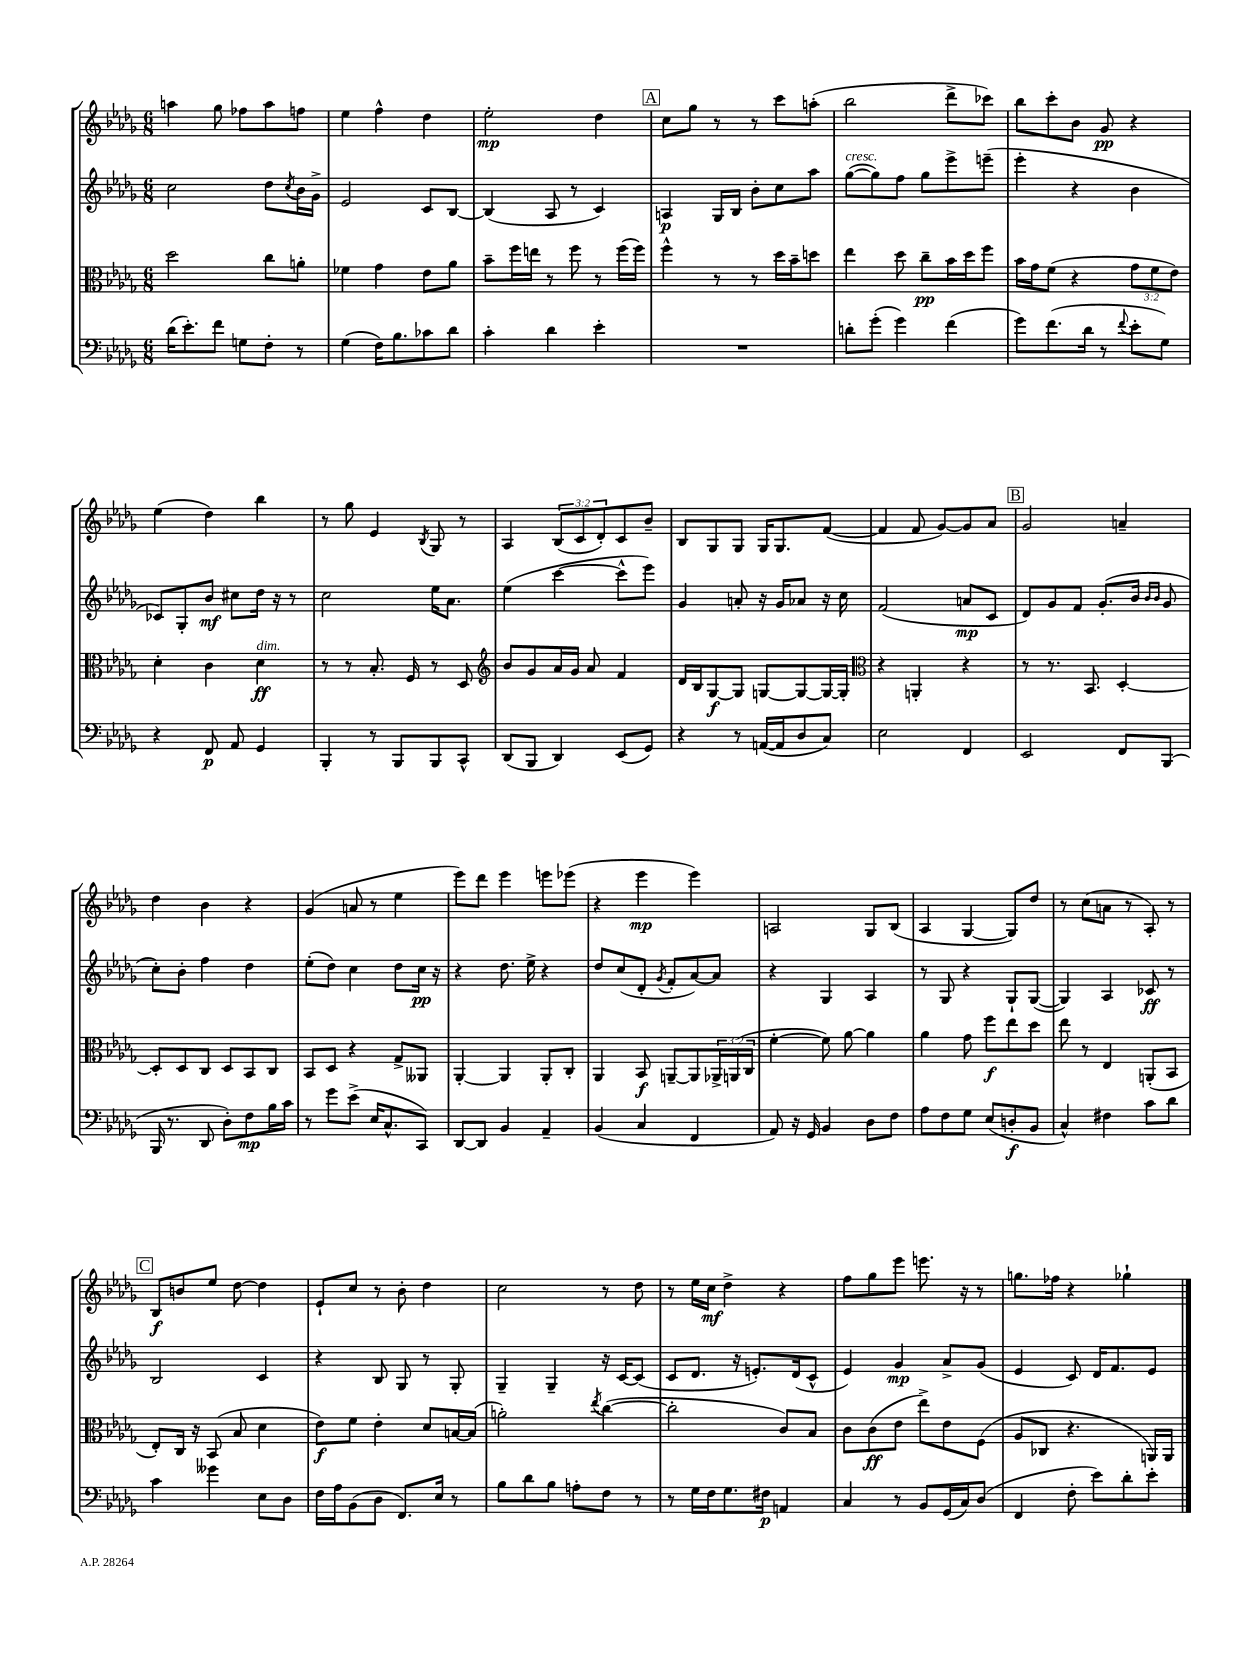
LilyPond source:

<<
\new StaffGroup <<
\new Staff = "s0" {
    \clef treble \key des \major \numericTimeSignature \time 6/8 \override Staff.TupletNumber.text = #tuplet-number::calc-fraction-text
    a''4 ges''8 fes''8 a''8 f''8 |
    ees''4 f''4-^ des''4 |
    ees''2-.\mp des''4 |
    \mark \markup { \box "A" } c''8 ges''8 r8 r8 c'''8 a''8-.( |
    bes''2 des'''8-> ces'''8) |
    bes''8 c'''8-. bes'8 ges'8\pp r4 |
    ees''4( des''4) bes''4 |
    r8 ges''8 ees'4 \acciaccatura { bes8 } ges8 r8 |
    aes4 \tuplet 3/2 { bes8( c'8 des'8-.) } c'8 bes'8-- |
    bes8 ges8 ges8 ges16 ges8. f'8~( |
    f'4 f'8 ges'8~) ges'8 aes'8 |
    \mark \markup { \box "B" } ges'2 a'4-- |
    des''4 bes'4 r4 |
    ges'4( a'8 r8 ees''4 |
    ees'''8) des'''8 ees'''4 e'''8 ees'''8( |
    r4 ees'''4\mp ees'''4) |
    a2 ges8 bes8( |
    aes4 ges4~ ges8) des''8 |
    r8 c''8( a'8 r8 aes8-.) r8 |
    \mark \markup { \box "C" } bes8\f b'8 ees''8 des''8~ des''4 |
    ees'8-! c''8 r8 bes'8-. des''4 |
    c''2 r8 des''8 |
    r8 ees''16 c''16\mf des''4-> r4 |
    f''8 ges''8 ees'''8 e'''8. r16 r8 |
    g''8. fes''16 r4 ges''4-! \bar "|." |
}
\new Staff = "s1" {
    \clef treble \key des \major \numericTimeSignature \time 6/8
    c''2 des''8 \acciaccatura { c''8 } bes'16 ges'16-> |
    ees'2 c'8 bes8~ |
    bes4( aes8 r8 c'4) |
    \mark \markup { \box "A" } a4\p ges16 bes16 bes'8-. c''8 aes''8 |
    ges''8~^\markup { \italic "cresc." }( ges''8) f''8 ges''8 ees'''8-> e'''8--( |
    ees'''4-. r4 bes'4 |
    ces'8) ges8-. bes'8\mf cis''8 des''16 r16 r8 |
    c''2 ees''16 aes'8. |
    ees''4( c'''4~ c'''8-^ ees'''8) |
    ges'4 a'8-. r16 ges'16 aes'8 r16 c''16 |
    f'2( a'8\mp c'8 |
    \mark \markup { \box "B" } des'8) ges'8 f'8 ges'8.-.( bes'16 \grace { bes'16 bes'16 } ges'8 |
    c''8-.) bes'8-. f''4 des''4 |
    ees''8-.( des''8) c''4 des''8 c''16\pp r16 |
    r4 des''8. ees''16-> r4 |
    des''8 c''8( des'8-. \acciaccatura { ges'8 } f'8-. aes'8~) aes'8 |
    r4 ges4 aes4 |
    r8 ges8 r4 ges8-! ges8~( |
    ges4) aes4 ces'8\ff r8 |
    \mark \markup { \box "C" } bes2 c'4 |
    r4 bes8 ges8 r8 ges8-. |
    ges4-- ges4-- r16 c'16~ c'8( |
    c'8 des'8. r16 e'8.-.) des'16( c'8-^ |
    ees'4) ges'4\mp aes'8-> ges'8( |
    ees'4 c'8) des'16 f'8. ees'8 \bar "|." |
}
\new Staff = "s2" {
    \clef alto \key des \major \numericTimeSignature \time 6/8 \override Staff.TupletNumber.text = #tuplet-number::calc-fraction-text
    des''2 c''8 a'8-. |
    fes'4 ges'4 ees'8 aes'8 |
    bes'8-- f''16 e''16 r8 f''8 r8 f''16( f''16) |
    \mark \markup { \box "A" } f''4-^ r8 r8 des''16 bes'16-- d''8 |
    ees''4 des''8 c''8--\pp bes'16 des''16 f''8 |
    bes'16 ges'16 f'8( r4 \tuplet 3/2 { ges'8 f'8 ees'8) } |
    des'4-. c'4 des'4\ff^\markup { \italic "dim." } |
    r8 r8 bes8.-. f16 r8 des8 |
    \clef treble bes'8 ges'8 aes'16 ges'16 aes'8 f'4 |
    des'16 bes16 ges8~\f ges8 g8~ g8~ g16~ g16-. |
    \clef alto r4 a,4-. r4 |
    \mark \markup { \box "B" } r8 r8. bes,8. des4~-. |
    des8-. des8 c8 des8 bes,8 c8 |
    bes,8 des8 r4 ges8-> aeses,8 |
    aes,4~-. aes,4 aes,8-. c8-. |
    aes,4 bes,8\f a,8~-- a,8 \tuplet 3/2 { aes,16-> a,16( c16 } |
    f'4~-. f'8) aes'8~ aes'4 |
    aes'4 ges'8 f''8\f ees''8 des''8 |
    ees''8 r8 ees4 a,8-.( bes,8 |
    \mark \markup { \box "C" } ees8-.) c16 r16 bes,8( bes8 des'4 |
    ees'8\f) f'8 ees'4-. des'8 b16~ b16( |
    a'2-.) \acciaccatura { ees''8 } c''4~( |
    c''2-. c'8) bes8 |
    c'8 c'8\ff( ees'8 ees''8->) ees'8 f8( |
    aes8 ces8 r4. a,16) a,16 \bar "|." |
}
\new Staff = "s3" {
    \clef bass \key des \major \numericTimeSignature \time 6/8
    des'16( ees'8.-.) f'8 g8 f8-. r8 |
    ges4( f16) bes8. ces'8 des'8 |
    c'4-. des'4 ees'4-. |
    \mark \markup { \box "A" } R2. |
    d'8-. ges'8-.( ges'4) f'4( |
    ges'8) f'8.( des'16 r8 \appoggiatura { f'8 } ees'8-. ges8) |
    r4 f,8\p aes,8 ges,4 |
    bes,,4-. r8 bes,,8 bes,,8 c,8-^ |
    des,8( bes,,8 des,4) ees,8( ges,8) |
    r4 r8 a,16~( a,16 des8 c8) |
    ees2 f,4 |
    \mark \markup { \box "B" } ees,2 f,8 bes,,8( |
    bes,,16 r8. des,8 des8-.) f8\mp bes16 c'16 |
    r8 ges'8 ees'8->( ees16 c8.-^ c,8) |
    des,8~ des,8 bes,4 aes,4-- |
    bes,4( c4 f,4 |
    aes,8) r16 ges,16 bes,4 des8 f8 |
    aes8 f8 ges8 ees8( d8-.\f bes,8 |
    c4-^) fis4 c'8 des'8 |
    \mark \markup { \box "C" } c'4 geses'4 ees8 des8 |
    f16 aes16 bes,8( des8 f,8.) ees16 r8 |
    bes8 des'8 bes8 a8-. f8 r8 |
    r8 ges16 f16 ges8. fis16\p a,4 |
    c4 r8 bes,8 ges,16( c16) des8( |
    f,4 f8-. ees'8) des'8-. ees'8-. \bar "|." |
}
>>
>>
\layout { \context { \Score \remove "Bar_number_engraver" } }
